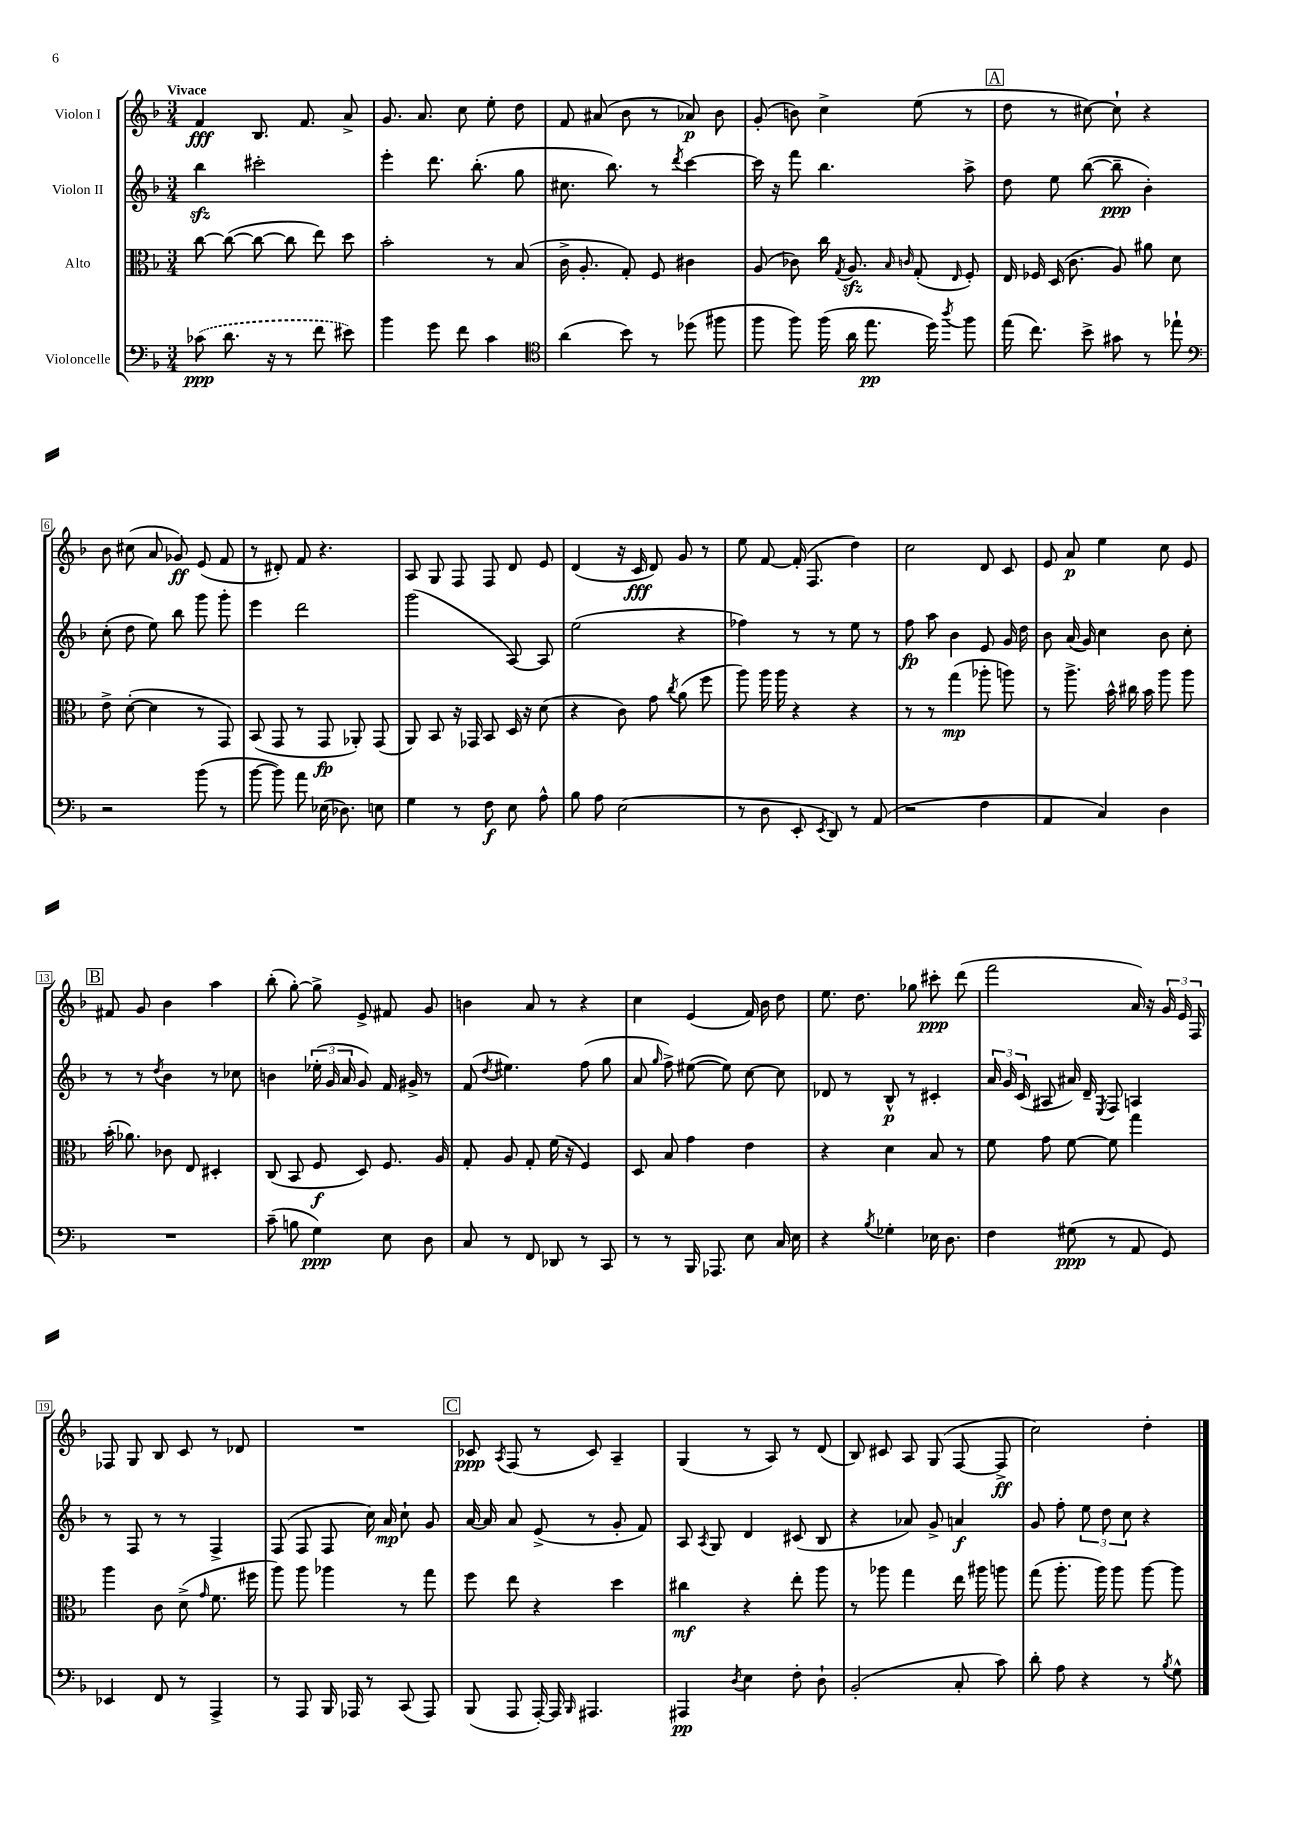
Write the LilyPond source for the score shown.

<<
\new StaffGroup <<
\new Staff = "s0" \with { instrumentName = "Violon I" } {
    \clef treble \key f \major \numericTimeSignature \time 3/4 \tempo "Vivace"
    \autoBeamOff f'4\fff bes8. f'8. a'8-> |
    g'8. a'8. c''8 e''8-. d''8 |
    f'8 ais'8( bes'8 r8 aes'8\p) bes'8 |
    g'8-.( b'8) c''4-> e''8( r8 |
    \mark \markup { \box "A" } d''8 r8 cis''8~) cis''8-! r4 |
    bes'8 cis''8( a'8 ges'8\ff) e'8( f'8 |
    r8 dis'8-.) f'8 r4. |
    a8 g8 f8 f8 d'8 e'8 |
    d'4( r16 c'16\fff d'8) g'8 r8 |
    e''8 f'8~ f'16-.( f8. d''4) |
    c''2 d'8 c'8 |
    e'8 a'8\p e''4 c''8 e'8 |
    \mark \markup { \box "B" } fis'8 g'8 bes'4 a''4 |
    bes''8-.( g''8~-.) g''8-> e'8-> fis'8 g'8 |
    b'4 a'8 r8 r4 |
    c''4 e'4( f'16) bes'16 d''8 |
    e''8. d''8. ges''8 cis'''8-.\ppp d'''8( |
    f'''2 a'16) r16 \tuplet 3/2 { g'16 e'16 f16 } |
    fes8 g8 bes8 c'8 r8 des'8 |
    R2. |
    \mark \markup { \box "C" } ces'8\ppp \acciaccatura { a8 } f8( r8 ces'8) a4-- |
    g4( r8 a8) r8 d'8( |
    bes8) cis'8 a8 g8( f8~ f8->\ff |
    c''2) d''4-. \bar "|." |
}
\new Staff = "s1" \with { instrumentName = "Violon II" } {
    \clef treble \key f \major \numericTimeSignature \time 3/4
    \autoBeamOff bes''4\sfz cis'''2-. |
    e'''4-. d'''8. bes''8.-.( g''8 |
    cis''8. bes''8.) r8 \acciaccatura { d'''8 } c'''4~ |
    c'''16 r16 f'''8 bes''4. a''8-> |
    \mark \markup { \box "A" } d''8 e''8 bes''8~( bes''8--\ppp bes'4-.) |
    c''8-.( d''8 e''8) bes''8 g'''8 g'''8-. |
    e'''4 d'''2 |
    g'''2( a8~) a8 |
    e''2( r4 |
    fes''4) r8 r8 e''8 r8 |
    f''8\fp a''8 bes'4 e'8 g'16 d''16 |
    bes'8 a'16( g'16) c''4 bes'8 c''8-. |
    \mark \markup { \box "B" } r8 r8 \acciaccatura { d''8 } bes'4 r8 ces''8 |
    b'4 \tuplet 3/2 { ees''16-.( g'16 a'16 } g'8) f'16 gis'16-> r8 |
    f'8( \acciaccatura { d''8 } eis''4.) f''8( g''8 |
    a'8 \grace { g''16 } f''8->) eis''8~( eis''8) c''8~ c''8 |
    des'8 r8 bes8-^\p r8 cis'4-. |
    \tuplet 3/2 { a'16 g'16 c'16( } ais8 ais'16) d'16-- \acciaccatura { e8 } f8 a4 |
    r8 f8 r8 r8 f4-> |
    f8( f8 f8 c''16) a'16\mp c''8-! g'8 |
    \mark \markup { \box "C" } a'16~ a'16 a'8 e'8->( r8 g'8-. f'8) |
    a8 \acciaccatura { a8 } g8 d'4 cis'8( bes8 |
    r4 aes'8) g'8-> a'4\f |
    g'8 f''8-. \tuplet 3/2 { e''8 d''8 c''8 } r4 \bar "|." |
}
\new Staff = "s2" \with { instrumentName = "Alto" } {
    \clef alto \key f \major \numericTimeSignature \time 3/4
    \autoBeamOff c''8~ c''8~( c''8~ c''8 e''8) d''8 |
    bes'2-. r8 bes8( |
    c'16-> a8.-. g8-.) f8 cis'4 |
    a8( ces'8) c''16 \acciaccatura { g8 } a8.\sfz \grace { bes16 c'16 } g8-.( \grace { e16 } f8-.) |
    \mark \markup { \box "A" } e16 fes16 d16( c'8. a8) ais'8 d'8 |
    e'8-> d'8~-.( d'4 r8 g,8) |
    bes,8( g,8 r8 g,8\fp aes,8-.) g,8( |
    a,8) bes,8 r16 ges,16 bes,8 d16 r16 d'8( |
    r4 c'8) g'8 \acciaccatura { c''8 } a'8( f''8 |
    a''8) a''16 a''16 r4 r4 |
    r8 r8 g''4\mp( aes''8-. a''8) |
    r8 a''8.-> bes'16-^ cis''16 bes'16 a''8 a''8 |
    \mark \markup { \box "B" } bes'16-.( aes'8.) ces'8 e8 dis4-. |
    c8( bes,8 f8\f d8) f8. a16 |
    g8-. a8 g8-. f'16( r16 f4) |
    d8 bes8 g'4 e'4 |
    r4 d'4 bes8 r8 |
    f'8 g'8 f'8~ f'8 g''4 |
    a''4 c'8 d'8->( \grace { g'16 } f'8. fis''16 |
    a''8) a''8 aes''4 r8 g''8 |
    \mark \markup { \box "C" } f''8 e''8 r4 d''4 |
    cis''4\mf r4 e''8-. a''8 |
    r8 aes''8 g''4 e''16 ais''16 a''8 |
    g''8( a''8.-. a''16) a''8 a''8~ a''8 \bar "|." |
}
\new Staff = "s3" \with { instrumentName = "Violoncelle" } {
    \clef bass \key f \major \numericTimeSignature \time 3/4
    \autoBeamOff \once \slurDashed ces'8\ppp( d'8. r16 r8 f'8 eis'8) |
    bes'4 g'8 f'8 c'4 |
    \clef tenor a'4( bes'8) r8 des''8( fis''8 |
    f''8 f''8) f''16( a'16 e''8.\pp d''16) \acciaccatura { a''8 } f''8 |
    \mark \markup { \box "A" } e''16( c''8.) bes'8-> gis'8 r8 ees''8-! |
    \clef bass r2 bes'8( r8 |
    bes'8~ bes'8) a'8 ees16( des8.) e8 |
    g4 r8 f8\f e8 a8-^ |
    bes8 a8 e2( |
    r8 d8 e,8-. \acciaccatura { e,8 } d,8) r8 a,8( |
    r2 f4 |
    a,4 c4) d4 |
    \mark \markup { \box "B" } R2. |
    c'8--( b8 g4\ppp) e8 d8 |
    c8 r8 f,8 des,8 r8 c,8 |
    r8 r8 bes,,16 aes,,8. e8 c16 e16 |
    r4 \acciaccatura { bes8 } ges4-. ees16 d8. |
    f4 gis8\ppp( r8 a,8 g,8) |
    ees,4 f,8 r8 a,,4-> |
    r8 a,,8 bes,,16 aes,,16 r8 c,8( aes,,8) |
    \mark \markup { \box "C" } bes,,8( a,,8 a,,16~-.) a,,16 \grace { bes,,16 } ais,,4. |
    ais,,4\pp \acciaccatura { d8 } e4 f8-. d8-! |
    bes,2-.( c8-. c'8) |
    d'8-. a8 r4 r8 \acciaccatura { bes8 } g8-^ \bar "|." |
}
>>
>>
\layout { \context { \Score \override BarNumber.stencil = #(make-stencil-boxer 0.1 0.3 ly:text-interface::print) } }
